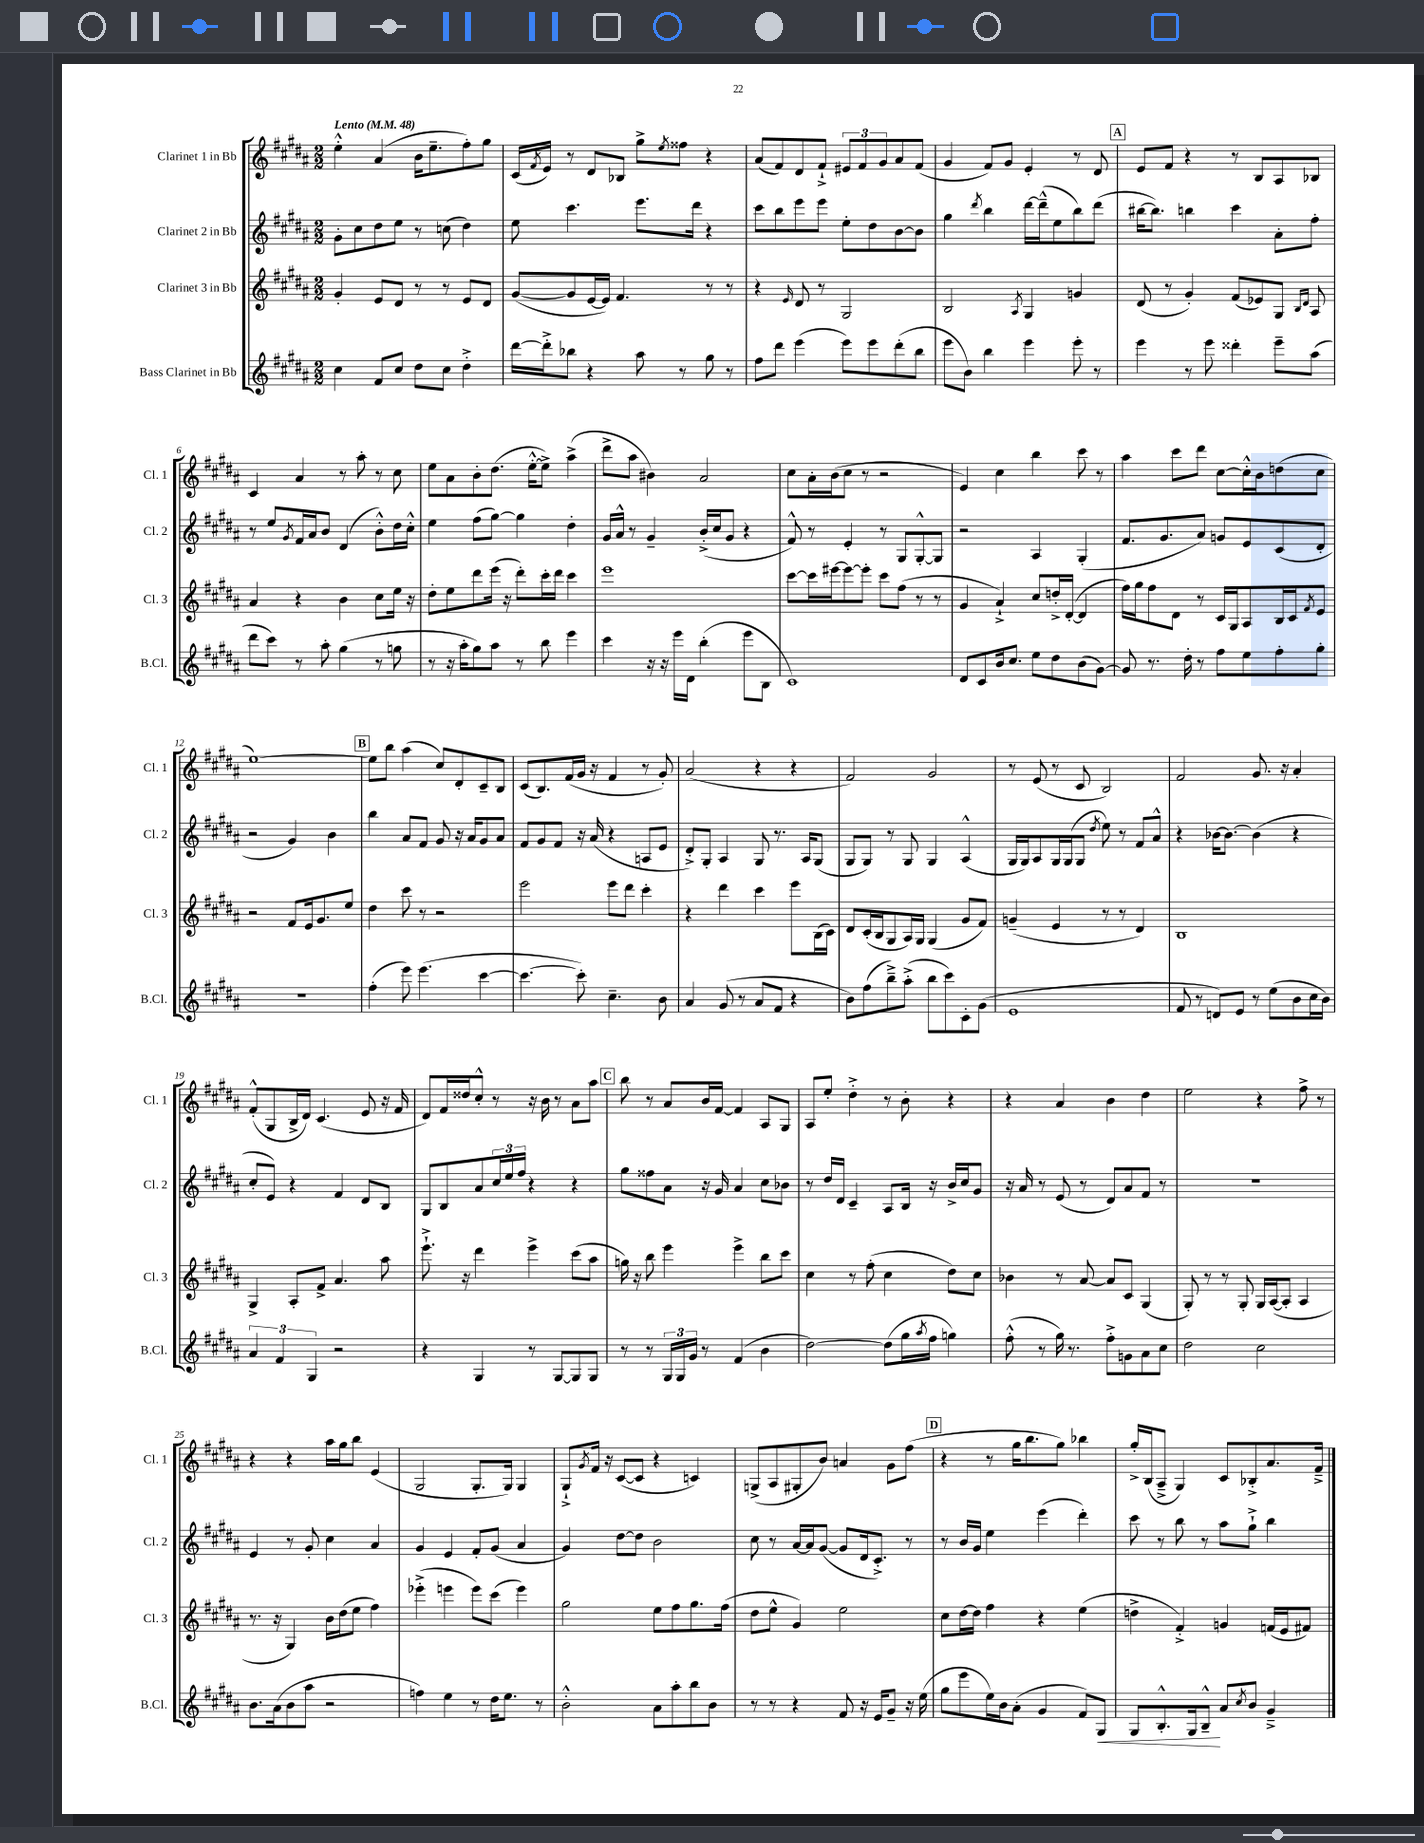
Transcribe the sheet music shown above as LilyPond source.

<<
\new StaffGroup <<
\new Staff = "s0" \with { instrumentName = "Clarinet 1 in Bb" shortInstrumentName = "Cl. 1" } {
    \clef treble \key b \major \numericTimeSignature \time 2/2 \tempo "Lento" 4 = 48
    e''4-.-^ ais'4( b'16 e''8.-- fis''8-.) gis''8 |
    cis'16( \acciaccatura { fis'8 } e'16) r8 dis'8 bes8 gis''8-> \acciaccatura { e''8 } fisis''8 r4 |
    ais'8( fis'8) dis'8 fis'8-!-> \tuplet 3/2 { eis'8 fis'8 gis'8 } ais'8 fis'8( |
    gis'4 fis'8) gis'8 e'4-. r8 dis'8 |
    \mark \markup { \box "A" } e'8 fis'8 r4 r8 b8 ais8 bes8 |
    cis'4 ais'4 r8 ais''8-. r8 cis''8 |
    e''8 ais'8 b'8-. dis''8.( e''16~-.-^ e''8->) ais''4->( |
    dis'''8-> ais''8 bis'4) ais'2 |
    cis''8 ais'16-. b'16( cis''8 r8 r2 |
    e'4) cis''4 b''4 cis'''8 r8 |
    ais''4 cis'''8 dis'''8 cis''8~ cis''16-.-^ b'16 d''8( cis''8 |
    e''1~) |
    \mark \markup { \box "B" } e''8 b''8 ais''4( cis''8) dis'8-. cis'8-- b8 |
    cis'8( b8.) fis'16( gis'16 r16 fis'4 r8 gis'8-.) |
    ais'2( r4 r4 |
    fis'2) gis'2 |
    r8 e'8( r8 cis'8 b2) |
    fis'2 gis'8. r16 ais'4-. |
    fis'8-.-^( gis8 b16-> dis'16) cis'4.( e'8 r16 fis'16 |
    dis'8) fis'16 disis''16 cis''8-.-^ r8 r16 b'16 r8 ais'8 ais''8 |
    \mark \markup { \box "C" } b''8 r8 ais'8 b'16 fis'16~ fis'4 ais8 gis8 |
    ais8 e''8-. dis''4-.-> r8 b'8-. r4 |
    r4 ais'4 b'4 dis''4 |
    e''2 r4 fis''8-> r8 |
    r4 r4 ais''16 gis''16 b''8 e'4( |
    gis2 gis8.-. gis16) gis4 |
    gis8-!-> \acciaccatura { gis'8 } fis'16 r16 cis'8~( cis'8 r4 c'4) |
    g8->( ais8 gis8-. b'8) a'4 gis'8 fis''8( |
    \mark \markup { \box "D" } r4 r8 gis''16 b''8. gis''8) bes''4 |
    gis''16-.-> b16( ais8---> gis4) cis'8 bes8-.-> ais'8. fis'16---> \bar "|." |
}
\new Staff = "s1" \with { instrumentName = "Clarinet 2 in Bb" shortInstrumentName = "Cl. 2" } {
    \clef treble \key b \major \numericTimeSignature \time 2/2
    gis'8-. cis''8 dis''8 e''8 r8 c''8( dis''4) |
    e''8 cis'''4. e'''8. dis'''16 r4 |
    cis'''8 b''8 e'''8 e'''8 e''8-. dis''8 b'8~ b'8 |
    gis''4 \acciaccatura { dis'''8 } b''4 dis'''16~ dis'''16---^( e''8 b''8) dis'''8( |
    \mark \markup { \box "A" } bis''16~ bis''8.) b''4 cis'''4 ais'8-. fis''8-. |
    r8 e''8 \acciaccatura { gis'8 } fis'16 ais'16 b'8 dis'4( b'8-.-^) dis''16 cis''16-.-^ |
    e''4 fis''8( gis''8~) gis''4 dis''4-. |
    gis'16 ais'16-^ r8 gis'4-- b'16-.->( cis''16 gis'8 r4 |
    fis'8-^) r8 e'4-. r8 gis8 gis8~-.-^ gis8 |
    r2 ais4 gis4-.( |
    fis'8. gis'8. ais'8) g'8 e'8 cis'8( dis'8-. |
    r2 gis'4) b'4 |
    \mark \markup { \box "B" } b''4 ais'8 fis'8 gis'8 r16 ais'16 gis'8 ais'8 |
    fis'8 gis'8 fis'8 r16 ais'16( r4 a8 e'8 |
    dis'8-.->) gis8-. ais4 gis8 r8. ais16 gis8( |
    gis8 gis8) r8 gis8 gis4 ais4-^( |
    gis16 gis16) ais8 gis16 gis16( gis8 \acciaccatura { dis''8 } e''8) r8 fis'8 ais'8-^ |
    r4 bes'16~ bes'8.~ bes'4( r4 |
    cis''8-. e'8) r4 fis'4 dis'8 b8 |
    gis8 b8 ais'8 \tuplet 3/2 { cis''16 e''16 fis''16 } r4 r4 |
    \mark \markup { \box "C" } gis''8 fisis''8 ais'8 r16 gis'16 ais'4 cis''8 bes'8 |
    r8 dis''16 dis'16 cis'4-- ais8 b16 r16 b'16-> cis''16 gis'8 |
    r16 ais'16 r8 e'8( r8 dis'8) ais'8 fis'8 r8 |
    r1 |
    e'4 r8 gis'8-. cis''4 ais'4 |
    gis'4 e'4 fis'8-. gis'8( ais'4 |
    gis'4) dis''8~ dis''8 b'2 |
    cis''8 r8 ais'16~ ais'16 gis'8~( gis'8 dis'16 cis'8.-.->) r8 |
    \mark \markup { \box "D" } r8 b'16 gis'16 e''4 e'''4( dis'''4-.) |
    cis'''8 r8 b''8 r8 ais''8 gis''8-!-> b''4 \bar "|." |
}
\new Staff = "s2" \with { instrumentName = "Clarinet 3 in Bb" shortInstrumentName = "Cl. 3" } {
    \clef treble \key b \major \numericTimeSignature \time 2/2
    gis'4-. e'8 dis'8 r8 r8 e'8 dis'8 |
    gis'8~( gis'8 e'16~ e'16) fis'4. r8 r8 |
    r4 \grace { e'16 } dis'8 r8 gis2 |
    b2 \acciaccatura { ais8 } gis4 g'4 |
    \mark \markup { \box "A" } dis'8( r8 gis'4-.) fis'8( ees'8) gis8 \grace { b16 dis'16 } ais8 |
    ais'4 r4 b'4 cis''8 e''16 r16 |
    dis''8-. e''8 dis'''8 e'''16( r16 dis'''8-.) cis'''16-. dis'''16 cis'''4 |
    e'''1 |
    cis'''8~ cis'''16 eis'''16~ eis'''8~ eis'''8-. cis'''8 fis''8( r8 r8 |
    gis'4 ais'4-!->) cis''8 d''16-.-> dis'16~-.( dis'4 |
    fis''16) gis''16 fis''8 dis'8 r8 cis'16 gis16 ais8 b16 cis'16 \acciaccatura { fis'8 } e'8 |
    r2 fis'8 e'16 gis'8. e''8 |
    \mark \markup { \box "B" } dis''4 cis'''8 r8 r2 |
    e'''2 e'''8 dis'''8 cis'''4-. |
    r4 dis'''4 cis'''4 e'''8 b16( cis'16) |
    dis'8 cis'16-.( b16 gis8 ais16) gis16 gis4( gis'8 fis'8) |
    g'4--( e'4 r8 r8 dis'4) |
    b1 |
    gis4-> ais8-. fis'8-> ais'4. ais''8 |
    e'''8.-!-> r16 dis'''4 e'''4-> cis'''8( ais''8 |
    \mark \markup { \box "C" } g''16) r16 b''8 e'''4 e'''4-> b''8 cis'''8 |
    cis''4 r8 fis''8-.( cis''4 dis''8) cis''8 |
    bes'4 r8 ais'8~ ais'8 cis'8 gis4( |
    gis8-.) r8 r8 gis8-. gis16 ais16~( ais8-. ais4 |
    r8. r16 gis4) b'16 dis''16( e''8 fis''4) |
    ees'''4-.->( e'''4 e'''8) cis'''8( e'''4) |
    gis''2 e''8 fis''8 gis''8. fis''16( |
    dis''8 e''8-^ gis'4) e''2 |
    \mark \markup { \box "D" } cis''8 dis''16~ dis''16 fis''4 r4 e''4( |
    d''4-> fis'4-.->) g'4 f'16( e'16 fis'8) \bar "|." |
}
\new Staff = "s3" \with { instrumentName = "Bass Clarinet in Bb" shortInstrumentName = "B.Cl." } {
    \clef treble \key b \major \numericTimeSignature \time 2/2
    cis''4 fis'8 cis''8 dis''8 cis''8 dis''4-.-> |
    dis'''16~ dis'''16-.-> bes''8 r4 ais''8 r8 gis''8 r8 |
    fis''8 dis'''8 e'''4( e'''8) e'''8 dis'''8-.( b''8 |
    e'''8 b'8) b''4 e'''4 e'''8-. r8 |
    \mark \markup { \box "A" } e'''4 r8 e'''8 disis'''4-. e'''8-- ais''8( |
    dis'''8 cis'''8) r8 ais''8-. gis''4( r8 g''8 |
    r8 r16 ais''16-. gis''8) ais''8 r8 b''8 e'''4 |
    cis'''4 r16 r16 e'''16 dis'16 b''4-.( e'''8 b8 |
    cis'1) |
    dis'8 cis'8 b'16 cis''8. e''8 dis''8 b'8( gis'8~) |
    gis'8 r8. dis''16-. r8 fis''8 e''8 fis''8-. gis''8-. |
    r1 |
    \mark \markup { \box "B" } fis''4-.( e'''8) e'''4.( cis'''4~ |
    cis'''4.~ cis'''8-.) cis''4.-- b'8 |
    ais'4 gis'8( r8 ais'8 fis'8 r4 |
    b'8) fis''8( b''8--->) ais''8-.->( b''8 cis'''8) cis'8-. gis'8( |
    e'1 |
    fis'8 r8 d'8) e'8 r8 e''8( b'8 cis''16 b'16) |
    \tuplet 3/2 { ais'4 fis'4 gis4 } r2 |
    r4 gis4 r8 gis8~ gis8 gis8 |
    \mark \markup { \box "C" } r8 r8 \tuplet 3/2 { gis16 gis16 gis'16 } r8 fis'4( b'4 |
    dis''2~) dis''8( gis''16 \acciaccatura { ais''8 } fis''16 g''4) |
    fis''8-.-^( r8 gis''16) r8. fis''8-.-> g'8 ais'8 cis''8 |
    dis''2 cis''2 |
    b'8. ais'16( b'8 ais''8 r2 |
    f''4) e''4 r8 dis''16 e''8. r8 |
    b'2-.-^ ais'8 ais''8-. b''8 b'8 |
    r8 r8 r4 fis'8 r16 e'16 gis'8-- r16 e''16( |
    \mark \markup { \box "D" } gis''8 e'''8 e''16) b'16 ais'8-.( gis'4 fis'8) gis8\< |
    gis8 b8.-.-^ gis16 b8---^\! ais'8 \acciaccatura { cis''8 } b'8 gis'4---> \bar "|." |
}
>>
>>
